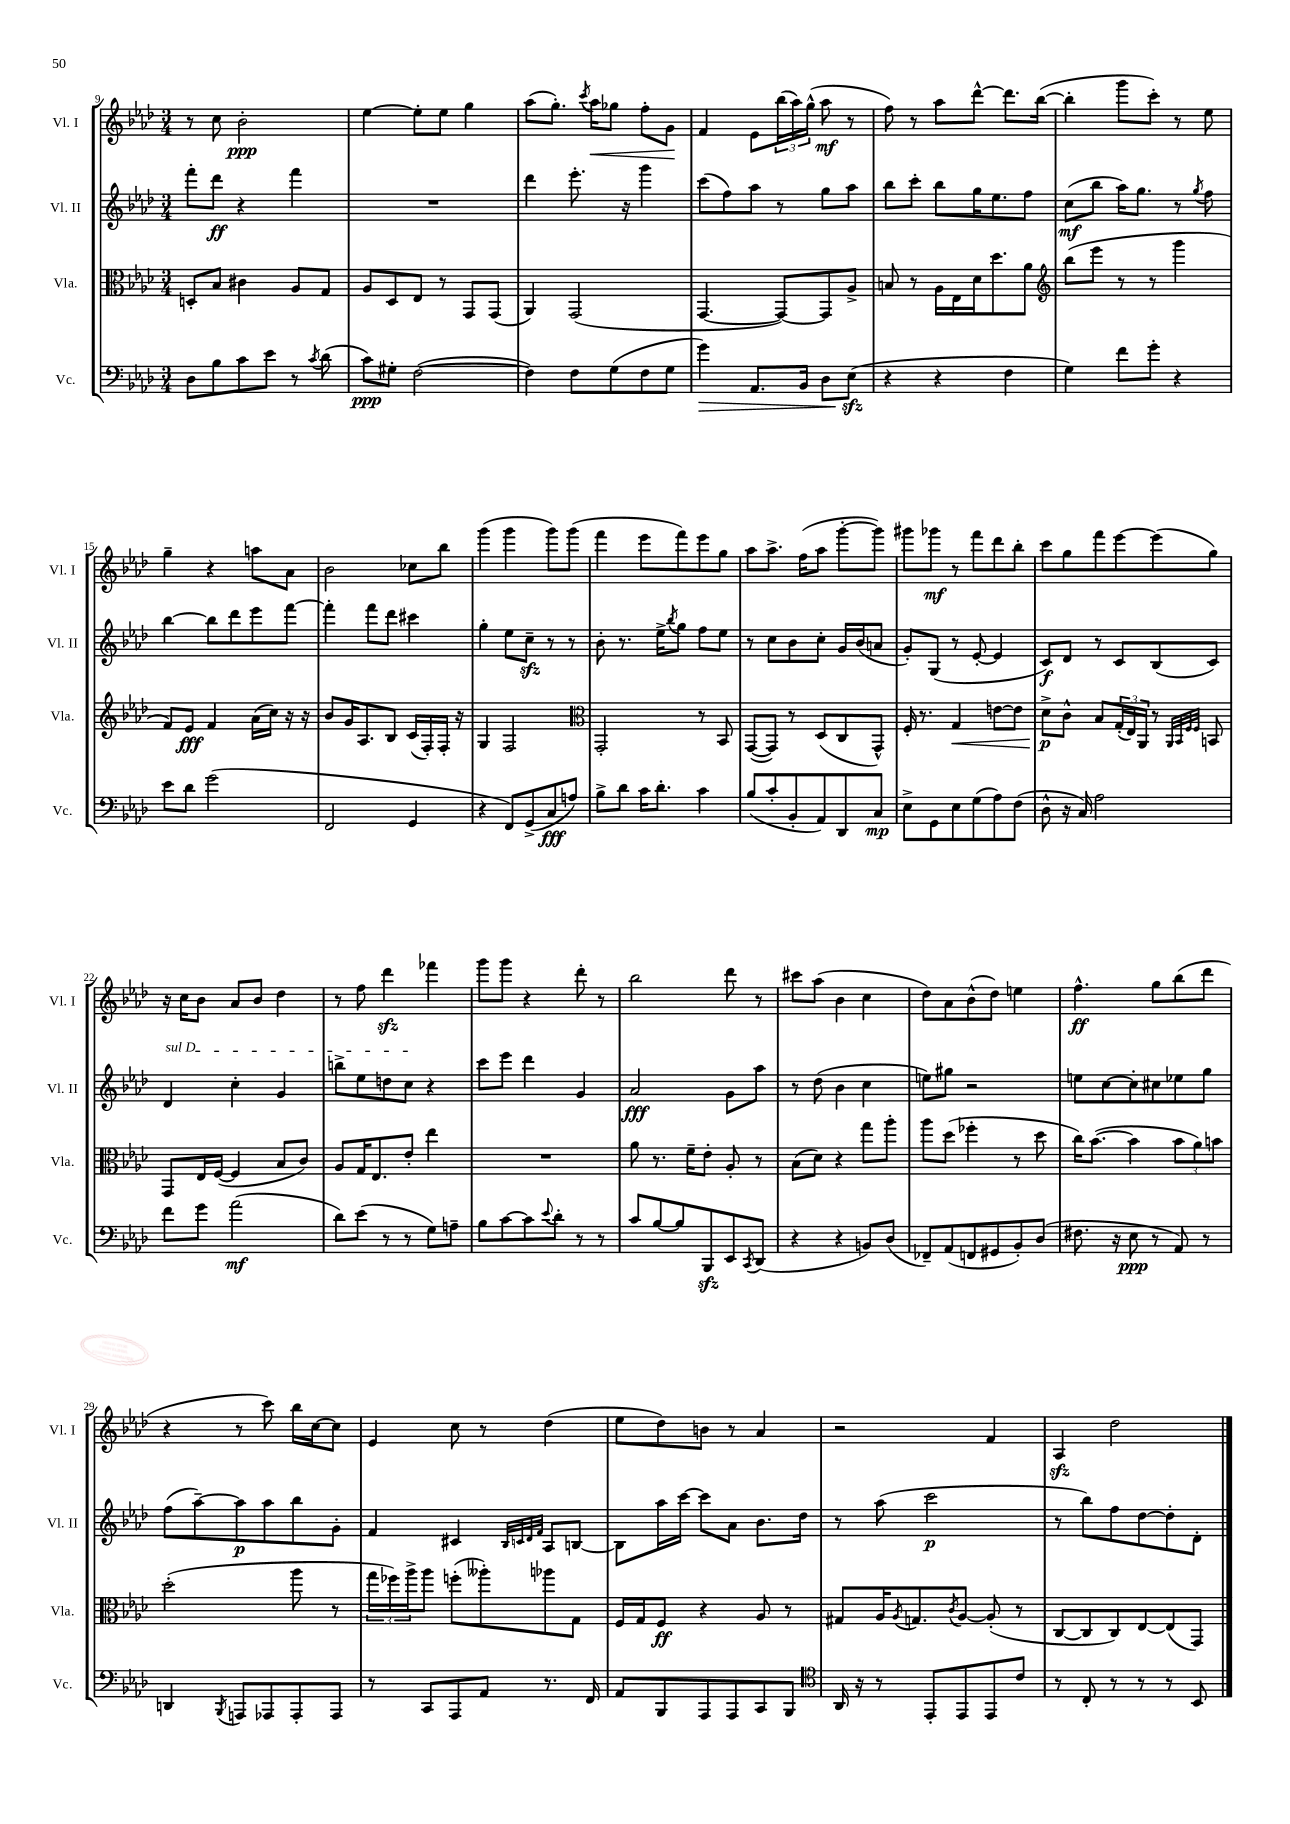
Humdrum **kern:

**kern	**kern	**kern	**kern
*staff4	*staff3	*staff2	*staff1
*clefF4	*clefC3	*clefG2	*clefG2
*k[b-e-a-d-]	*k[b-e-a-d-]	*k[b-e-a-d-]	*k[b-e-a-d-]
*M3/4	*M3/4	*M3/4	*M3/4
8D-\L	8D'/L	8fff'\L	8r
8B-\	8B-/J	8ddd-\J	8cc\
8c\	4c#\	4r	2b-'\
8e-\J	.	.	.
8r	8A-/L	4fff\	.
8qc/	.	.	.
(8d-\	8G/J	.	.
=	=	=	=
8c\L)	8A-/L	2.r	[4ee-\
8G#'\J	8D-/	.	.
([2F\	8E-/J	.	8ee-'\]L
.	8r	.	8ee-\J
.	8GG/L	.	4gg\
.	(8GG/J	.	.
=	=	=	=
4F\])	4AA-/)	4ddd-\	(8aa-\L
.	.	.	8.gg'\J)
8F\L	(2GG/	8.eee-'\	.
.	.	.	8qccc/
.	.	.	16aa-\LK
(8G\	.	.	8gg-\J
.	.	16r	.
8F\	.	4ggg\	8ff'\L
8G\J	.	.	8g\J
=	=	=	=
4g\)	[4.GG/	(8ccc\L	4f/
.	.	8ff\)	.
8.AA-/L	.	8aa-\J	8e-\L
.	8GG/_L)	8r	(24bb-\L
.	.	.	24aa-\)
16BB-/Jk	.	.	.
.	.	.	(24gg^^\JJ
8D-\L	8GG/]	8gg\L	8aa-\
(8E-\J	8A-^/J	8aa-\J	8r
=	=	=	=
4r	8B/	8bb-\L	8ff\)
.	8r	8ccc'\J	8r
4r	16A-\LL	8bb-\L	8aa-\L
.	16E-\	.	.
.	16d-\J	16gg\K	[8ddd-^^\J
.	8.dd-\	8.ee-\	.
4F\	.	.	8.ddd-\]L
.	8a-\J	8ff\J	.
.	.	.	([16bb-\Jk
=	=	=	=
*	*clefG2	*	*
4G\)	(8bb-\L	(8cc\L	4bb-'\]
.	8eee-\J	8bb-\J	.
8f\L	8r	16aa-\LK)	8ggg\L
.	.	8.gg\J	.
8g'\J	8r	.	8ccc'\J)
4r	4ggg\	8r	8r
.	.	8qgg/	.
.	.	8ff\	8ee-\
=	=	=	=
8e-\L	8f/L)	[4bb-\	4gg~\
8d-\J	8e-/J	.	.
(2g\	4f/	8bb-\]L	4r
.	.	8ddd-\	.
.	(16a-\LL	8eee-\	8aa\L
.	16cc\JJ)	.	.
.	16r	[8fff\J	8a-\J
.	16r	.	.
=	=	=	=
2FF/	8b-/L	4fff'\]	2b-\
.	16g/K	.	.
.	8.A-/	.	.
.	.	8fff\L	.
.	8B-/J	8ddd-\J	.
4GG/	(16c/LL	4ccc#\	8cc-\L
.	16F'/)	.	.
.	16F'/JJ	.	8bb-\J
.	16r	.	.
=	=	=	=
4r	4G/	4gg'\	(4ggg\
8FF/L)	2F/	8ee-\L	4ggg\
(8GG^/	.	8cc~\J	.
8C/	.	8r	8ggg\L)
8A/J)	.	8r	(8ggg\J
=	=	=	=
*	*clefC3	*	*
8B-^\L	2GG'/	8b-'\	4fff\
8d-\J	.	8.r	.
16c\LK	.	.	8eee-\L
8.d-'\J	.	16ee-^\LK	.
.	.	8qbb-/	.
.	.	8gg\J	8fff\)
4c\	8r	8ff\L	8eee-\
.	8BB-/	8ee-\J	8gg\J
=	=	=	=
(8B-/L	([8GG/L	8r	8aa-\L
8c'/	8GG/]J)	8cc\L	8.aa-^\J
8BB-'/	8r	8b-\	.
.	.	.	(16ff\LK
8AA-/)	(8D-/L	8cc'\J	8aa-\J
8DD-/	8C/	16g/LL	[8ggg'\L
.	.	(16b-/J	.
8C/J	8GG^^/J)	8a/J	8ggg\]J)
=	=	=	=
8E-^\L	16F'/	8g'/L)	8ggg#\L
.	8.r	.	.
8GG\	.	(8G/J	8ggg-\J
8E-\	4G/	8r	8r
(8G\	.	[8e-'/	8fff\L
8A-\)	[8e\L	4e-/]	8ddd-\
(8F\J	8e\]J	.	8bb-'\J
=	=	=	=
8D-^^\	8d-^\L	8c/L)	8ccc\L
16r	8c^^\J	8d-/J	8gg\
16C/)	.	.	.
2A-\	8B-/L	8r	8fff\
.	(24G'/L	8c/L	[8eee-\
.	24E-/)	.	.
.	24AA-/JJ	.	.
.	8r	(8B-/	(8eee-\]
.	32qqAA-/LLL	.	.
.	32qqBB-/	.	.
.	32qqF/	.	.
.	32qqF/JJJ	.	.
.	8BB/	8c/J)	8gg\J)
=	=	=	=
8f\L	8GG/L	4d-/	16r
.	.	.	16cc\LK
8g\J	16E-/L	.	8b-\J
.	([16F/JJ	.	.
(2a-\	4F/]	4cc'\	8a-/L
.	.	.	8b-/J
.	8B-/L	4g/	4dd-\
.	8c/J)	.	.
=	=	=	=
8d-\L)	8A-/L	8bb^\L	8r
(8e-\J	16G/K	8ee-\	8ff\
.	8.E-/	.	.
8r	.	8dd\	4ddd-\
8r	8e-'/J	8cc\J	.
8G\L)	4ee-\	4r	4fff-\
8A~\J	.	.	.
=	=	=	=
8B-\L	2.r	8ccc\L	8ggg\L
[8c\	.	8eee-\J	8ggg\J
8c\]	.	4ddd-\	4r
8qqe-/	.	.	.
8d-'\J	.	.	.
8r	.	4g/	8ddd-'\
8r	.	.	8r
=	=	=	=
8c/L	8a-\	2a-/	2bb-\
[8B-/	8.r	.	.
8B-/]	.	.	.
.	16f~\LK	.	.
8BBB-/	8e-'\J	.	.
8EE-/	8A-'/	8g\L	8ddd-\
8qCC/	.	.	.
(8DD-/J	8r	8aa-\J	8r
=	=	=	=
4r	(8B-\L	8r	8ccc#\L
.	8d-\J)	(8dd-\	(8aa-\J
4r	4r	4b-\	4b-\
8BB/L)	8gg\L	4cc\	4cc\
(8D-/J	8aa-'\J	.	.
=	=	=	=
8FF-~/L)	8aa-\L	8ee\L)	8dd-\L)
(8AA-/	(8dd-\J	8gg#\J	8a-\
8FF/	4ff-'\	2r	(8b-^^\
8GG#/	.	.	8dd-\J)
8BB-'/)	8r	.	4ee\
(8D-/J	8dd-\	.	.
=	=	=	=
8.F#\	16cc\LK)	8ee\L	4.ff^^\
.	([8.b-\J	.	.
.	.	[8cc\	.
16r	.	.	.
8E-\	4b-\]	8cc'\]	.
8r	.	8cc#\	8gg\L
8AA-/)	12b-\L	8ee-\	(8bb-\
.	12a-\)	.	.
8r	.	8gg\J	8ddd-\J
.	12b\J	.	.
=	=	=	=
4DD/	(2dd-'\	(8ff\L	4r
.	.	[8aa-~\)	.
8qBBB-/	.	.	.
8AAA/L	.	8aa-\]	8r
8AAA-/	.	8aa-\	8ccc\)
8AAA-'/	8aa-\	8bb-\	16bb-\LL
.	.	.	[16cc\J
8AAA-/J	8r	8g'\J	8cc\]J
=	=	=	=
8r	24gg\LL	4f/	4e-/
.	24ff-\)	.	.
.	24aa-^\J	.	.
8CC/L	8aa-\J	.	.
8AAA-/	(8ff'\L	4c#/	8cc\
8AA-/J	8aa--'\)	.	8r
.	.	32qqB-/LLL	.
.	.	32qqc/	.
.	.	32qqd-/	.
.	.	32qqf/JJJ	.
8.r	8aa-\	8A-/L	(4dd-\
.	8G\J	[8B/J	.
16FF/	.	.	.
=	=	=	=
8AA-/L	16F/LL	8B\]L	8ee-\L
.	16G/J	.	.
8BBB-/	8F/J	16aa-\L	8dd-\)
.	.	[16ccc\JJ	.
8AAA-/	4r	8ccc\]L	8b\J
8AAA-/	.	8a-\J	8r
8CC/	8A-/	8.b-\L	4a-/
8BBB-/J	8r	.	.
.	.	16dd-\Jk	.
=	=	=	=
*clefC4	*	*	*
16AA-/	8G#/L	8r	2r
16r	.	.	.
8r	16A-/K	(8aa-\	.
.	8qA-/	.	.
.	8.G/	.	.
8EE-'/L	.	2ccc\	.
.	8qc/	.	.
8EE-/	[8A-/J	.	.
8EE-/	(8A-'/]	.	4f/
8c/J	8r	.	.
=	=	=	=
8r	[8C/L	8r	4A-/
8C'/	8C/]	8bb-\L)	.
8r	8C/)	8ff\	2dd-\
8r	[8E-/	[8dd-\	.
8r	(8E-/]	8dd-'\]	.
8BB-/	8GG/J)	8d-'\J	.
==	==	==	==
*-	*-	*-	*-
